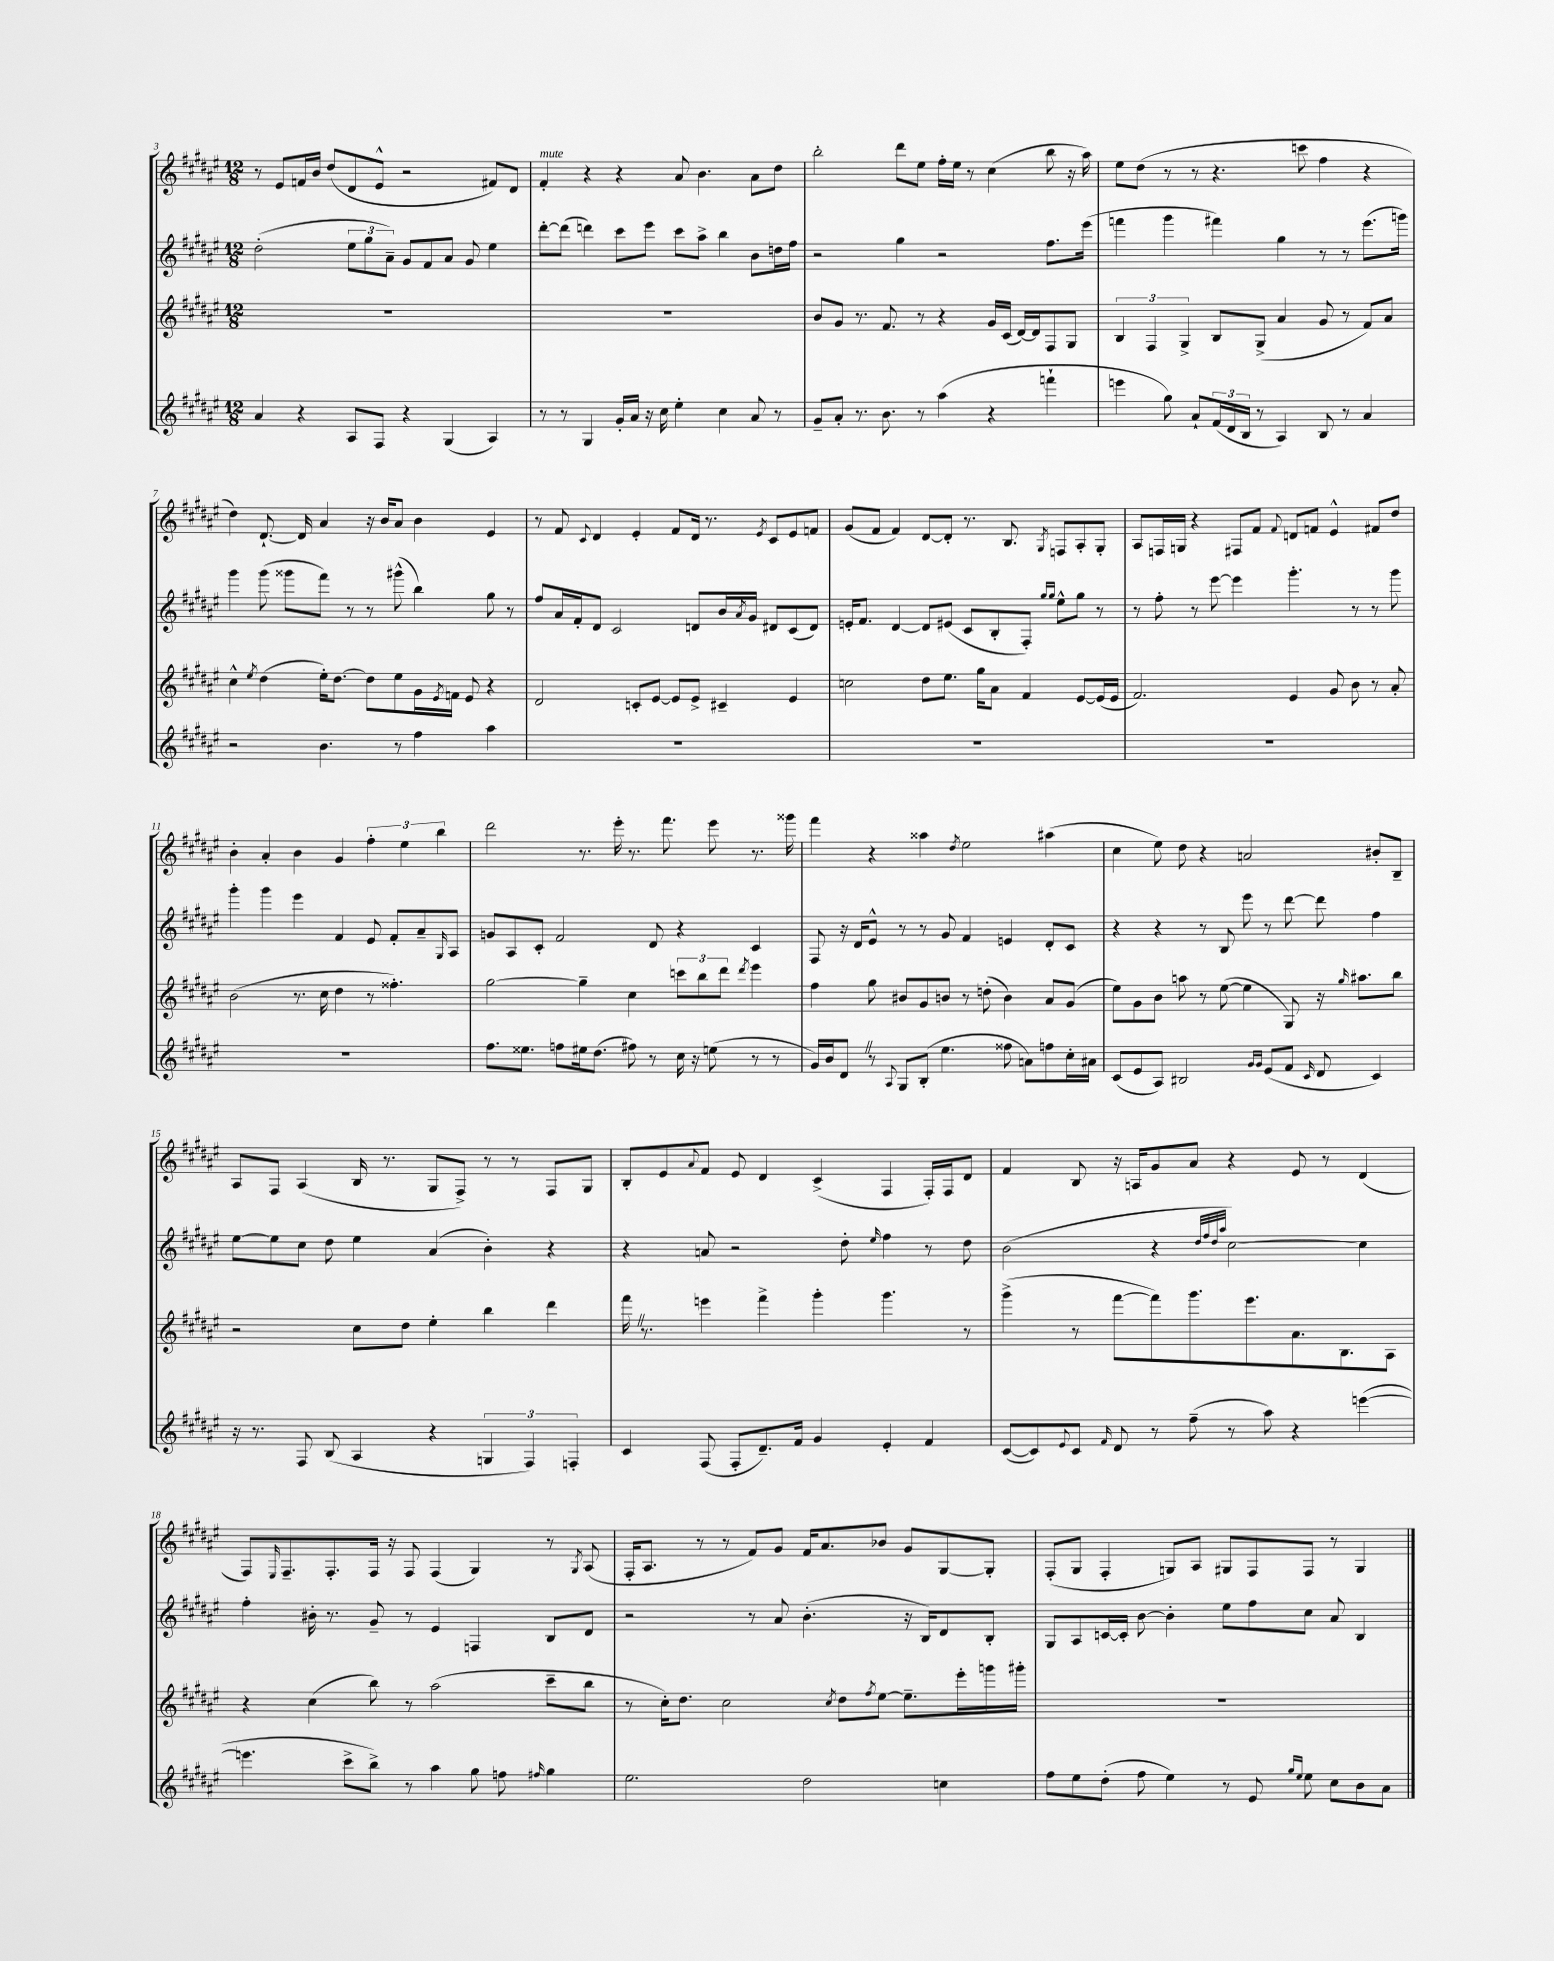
<<
\new StaffGroup <<
\new Staff = "s0" {
    \clef treble \key fis \major \numericTimeSignature \time 12/8
    r8 eis'8 f'16 b'16 dis''8( dis'8 eis'8-^ r2 fis'8) dis'8 |
    fis'4-.^\markup { \italic "mute" } r4 r4 ais'8 b'4. ais'8 dis''8 |
    b''2-. dis'''8 eis''8 fis''16-. eis''16 r8 cis''4( b''8 r16 ais''16) |
    eis''8 dis''8( r8 r8 r4. c'''8 fis''4 r4 |
    dis''4) dis'8.~-! dis'16 ais'4 r16 b'16 ais'8 b'4 eis'4 |
    r8 fis'8 \appoggiatura { cis'8 } dis'4 eis'4-. fis'8 dis'16 r8. \acciaccatura { eis'8 } cis'8 eis'8 f'8 |
    gis'8( fis'8 fis'4) dis'8~ dis'8-. r8. b8. \acciaccatura { gis8 } f8 ais8-. gis8-. |
    ais8 f16 g16 r4 fis8 fis'8 \appoggiatura { fis'8 } d'8 f'8 eis'4-^ fis'8 dis''8 |
    b'4-. ais'4-. b'4 gis'4 \tuplet 3/2 { fis''4-. eis''4 b''4 } |
    dis'''2 r8. eis'''16-. r8. fis'''8. eis'''8 r8. gisis'''16 |
    fis'''4 r4 aisis''4 \acciaccatura { dis''8 } eis''2 ais''4( |
    cis''4 eis''8) dis''8 r4 a'2 bis'8-. b8-- |
    ais8 fis8 ais4( b16 r8. gis8 fis8->) r8 r8 fis8 gis8 |
    b8-. eis'8 \appoggiatura { ais'8 } fis'8 eis'8 dis'4 cis'4->( fis4 fis16-.) fis16 dis'8 |
    fis'4 b8 r16 a16 gis'8 ais'8 r4 eis'8 r8 dis'4( |
    fis8) \grace { eis16 } fis8.-- fis8.-. fis16 r16 fis8 fis4( gis4) r8 \acciaccatura { gis8 } ais8( |
    fis16-. ais8. r8 r8 fis'8) gis'8 fis'16 ais'8. bes'8 gis'8 gis8~ gis8-. |
    fis8-.( gis8 fis4-. g8) ais8 gis8 fis8 fis8 r8 gis4 \bar "|." |
}
\new Staff = "s1" {
    \clef treble \key fis \major \numericTimeSignature \time 12/8
    dis''2-.( \tuplet 3/2 { eis''8 gis''8 ais'8--) } gis'8 fis'8 ais'8 gis'8 eis''4 |
    dis'''8~-. dis'''8( d'''4) cis'''8 eis'''8 cis'''8 ais''8-> b''4 b'8 d''16 fis''16 |
    r2 gis''4 r2 fis''8. eis'''16( |
    f'''4 gis'''4 fis'''4) gis''4 r8 r8 eis'''8.( g'''16) |
    gis'''4 gis'''8( gisis'''8 fis'''8) r8 r8 gis'''8-^( b''4) gis''8 r8 |
    fis''8 ais'16 fis'16-. dis'8 cis'2 d'8 b'16 \acciaccatura { ais'8 } gis'16 dis'8 cis'8( dis'8) |
    e'16-. fis'8. dis'4~ dis'8 eis'8( cis'8 b8-. fis8-.) \grace { gis''16 gis''16 } eis''8-^ gis''8 r8 |
    r8 fis''8-. r8 eis'''8~ eis'''4 gis'''4.-. r8 r8 gis'''8 |
    gis'''4-. gis'''4 eis'''4 fis'4 eis'8 fis'8-. ais'8-- \grace { gis16 } ais8 |
    g'8 ais8 cis'8-. fis'2 dis'8 r4 cis'4 |
    fis8 r16 dis'16 eis'8-^ r8 r8 gis'8 fis'4 e'4 dis'8-. cis'8 |
    r4 r4 r8 b8 eis'''8 r8 dis'''8~ dis'''8 fis''4 |
    eis''8~ eis''8 cis''8 dis''8 eis''4 ais'4( b'4-.) r4 |
    r4 a'8 r2 dis''8-. \grace { eis''16 } fis''4 r8 dis''8 |
    b'2( r4 \grace { dis''32 fis''32 dis''32 ais''32 } cis''2~) cis''4 |
    fis''4-. bis'16-. r8. gis'8-- r8 eis'4 f4 b8 dis'8 |
    r2 r8 ais'8 b'4.-.( r16 b16) dis'8 b8-. |
    gis8 ais8 c'16~ c'16-. b'8~ b'4-. eis''8 fis''8 cis''8 ais'8 b4 \bar "|." |
}
\new Staff = "s2" {
    \clef treble \key fis \major \numericTimeSignature \time 12/8
    R1. |
    R1. |
    b'8 gis'8 r8. fis'8. r8 r4 gis'16 cis'16( dis'16~) dis'16 fis8 gis8 |
    \tuplet 3/2 { b4 fis4 gis4-> } b8 gis8->( ais'4 gis'8 r8 fis'8) ais'8 |
    cis''4-^ \acciaccatura { eis''8 } dis''4( eis''16-.) dis''8.~ dis''8 eis''8 gis'16 \acciaccatura { eis'8 } f'16 eis'8 r4 |
    dis'2 c'8-. eis'8~ eis'8 eis'8-> cis'4-- eis'4 |
    c''2 dis''8 eis''8. gis''16 ais'8 fis'4 eis'8~ eis'16( eis'16 |
    fis'2.) eis'4 gis'8 b'8 r8 ais'8-. |
    b'2( r8. cis''16 dis''4 r8 fisis''4.-.) |
    gis''2~ gis''4-- cis''4 \tuplet 3/2 { c'''8 b''8 dis'''8 } \acciaccatura { dis'''8 } eis'''4 |
    fis''4 gis''8 bis'8 gis'8 b'8 r8 d''8-.( b'4) ais'8 gis'8( |
    eis''8) gis'8 b'8 a''8 r8 eis''8~( eis''4 gis8) r16 \grace { gis''16 } ais''8. b''8 |
    r2 cis''8 dis''8 eis''4-. b''4 dis'''4 |
    fis'''16 \once \override BreathingSign.text = \markup { \musicglyph "scripts.caesura.straight" } \breathe r8. e'''4 fis'''4-> gis'''4-. gis'''4. r8 |
    gis'''4->( r8 fis'''8~ fis'''8) gis'''8. eis'''8. ais'8. b8. ais8 |
    r4 cis''4( b''8) r8 ais''2( cis'''8-- b''8 |
    r8 cis''16-.) dis''8. cis''2 \acciaccatura { cis''8 } dis''8 \acciaccatura { fis''8 } eis''8~ eis''8.-- eis'''16-. g'''16 gis'''16-. |
    R1. \bar "|." |
}
\new Staff = "s3" {
    \clef treble \key fis \major \numericTimeSignature \time 12/8
    ais'4 r4 ais8 fis8 r4 gis4( ais4) |
    r8 r8 gis4 gis'16-. ais'16 r16 cis''16 eis''4-. cis''4 ais'8 r8 |
    gis'8-- ais'8-. r8. b'8. r8 ais''4( r4 f'''4-! |
    e'''4 gis''8) ais'8-! \tuplet 3/2 { fis'16( dis'16 b16 } r8 ais4) b8 r8 ais'4 |
    r2 b'4. r8 fis''4 ais''4 |
    R1. |
    R1. |
    R1. |
    R1. |
    fis''8. eisis''8. f''8 eis''16 dis''8.( fis''8) r8 cis''16 r16 e''8( r8 r8 |
    gis'16) b'16 dis'8 \once \override BreathingSign.text = \markup { \musicglyph "scripts.caesura.straight" } \breathe r8 \appoggiatura { ais8 } gis8 b8-.( eis''4. fisis''8 a'8) f''8 cis''16-. ais'16 |
    cis'8( eis'8 ais8) bis2 \grace { gis'16 gis'16 } eis'8( fis'8 \grace { cis'16 } dis'8 cis'4) |
    r16 r8. fis8 b8( ais4 r4 \tuplet 3/2 { g4 fis4) f4-. } |
    cis'4 fis8( fis8-. dis'8.--) fis'16 gis'4 eis'4-. fis'4 |
    cis'8~( cis'8) \appoggiatura { eis'8 } cis'8 \grace { fis'16 } dis'8 r8 fis''8--( r8 ais''8) r4 e'''4~( |
    e'''4. cis'''8-> b''8->) r8 ais''4 gis''8 f''8 \grace { fis''16 } gis''4 |
    eis''2. dis''2 c''4 |
    fis''8 eis''8 dis''8-.( fis''8 eis''4) r8 eis'8 \grace { gis''16 eis''16 } eis''8 cis''8 b'8 ais'8 \bar "|." |
}
>>
>>
\layout { \context { \Score currentBarNumber = #3 } }
